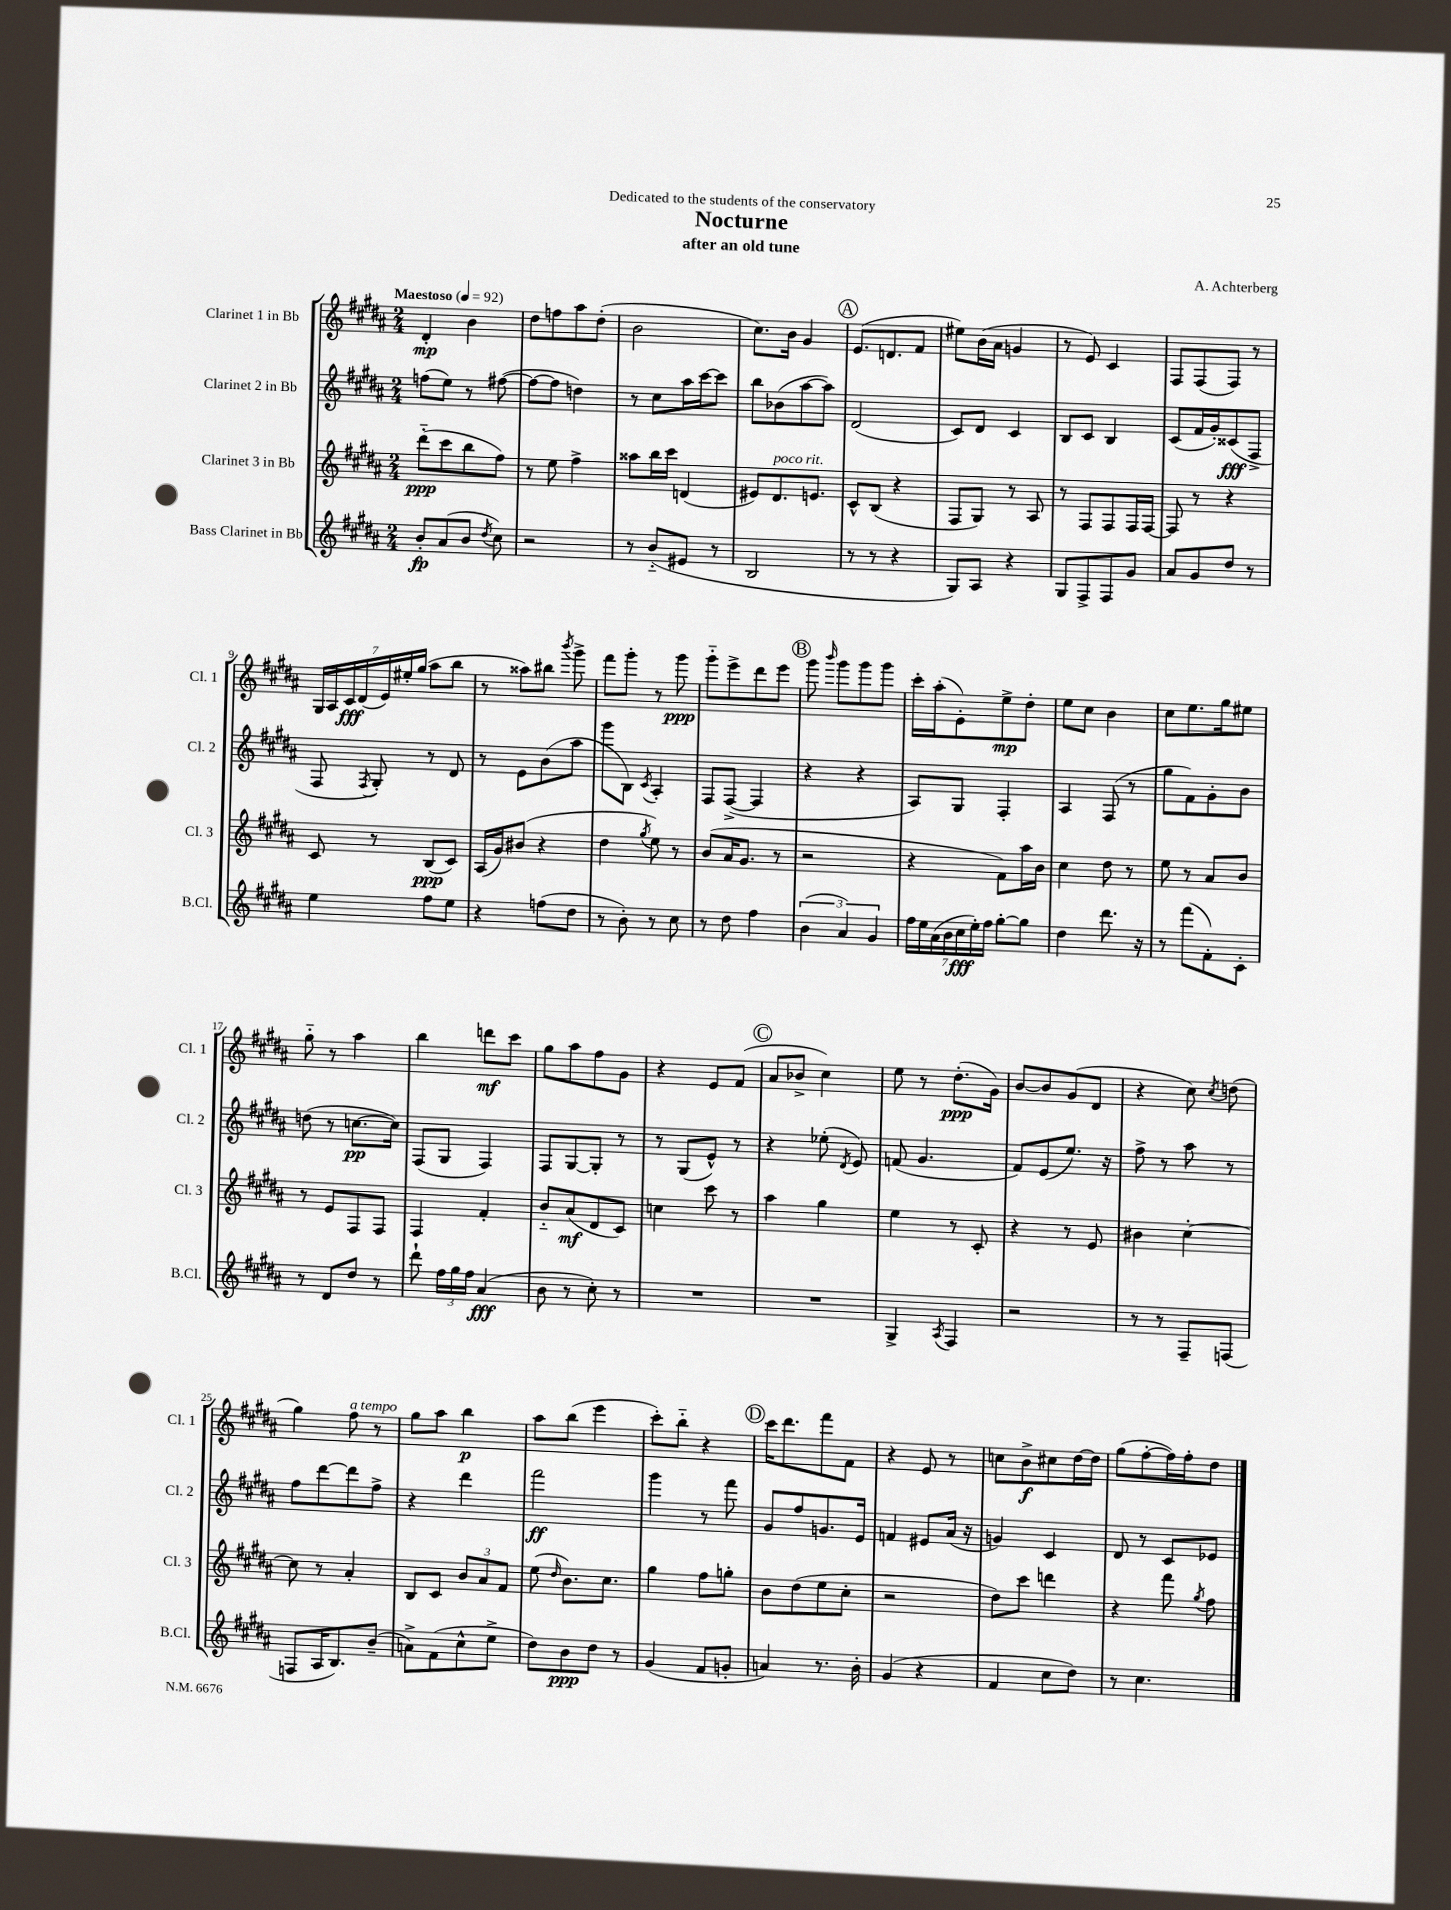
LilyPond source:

\header { title = "Nocturne" composer = "A. Achterberg" subtitle = "after an old tune" dedication = "Dedicated to the students of the conservatory" }
<<
\new StaffGroup <<
\new Staff = "s0" \with { instrumentName = "Clarinet 1 in Bb" shortInstrumentName = "Cl. 1" } {
    \clef treble \key b \major \numericTimeSignature \time 2/4 \tempo "Maestoso" 4 = 92
    \autoBeamOff dis'4-.\mp b'4 |
    dis''8[ f''8 ais''8 dis''8]-.( |
    b'2 |
    cis''8.[) b'16] gis'4 |
    \mark \markup { \circle "A" } e'8.[( d'8. fis'8] |
    eis''8[) b'16( ais'16] g'4 |
    r8 e'8) cis'4 |
    fis8[ fis8( fis8]) r8 |
    \tuplet 7/4 { gis16[ ais16 cis'16\fff dis'16( e'16) eis''16-. gis''16]( } ais''8[ b''8] |
    r8 aisis''8[) bis''8] \acciaccatura { b'''8 } gis'''8-> |
    fis'''8[ gis'''8]-. r8 gis'''8\ppp |
    gis'''8[-_ e'''8-> dis'''8 e'''8] |
    \mark \markup { \circle "B" } gis'''8 \grace { b'''16 } gis'''8[ gis'''8 gis'''8] |
    cis'''16[-. ais''16-.( e'8-.) e''8->\mp dis''8]-. |
    e''8[ cis''8] b'4 |
    cis''8[ e''8. gis''16 eis''8] |
    gis''8-_ r8 ais''4 |
    b''4 d'''8[\mf cis'''8] |
    gis''8[ ais''8 fis''8 gis'8] |
    r4 e'8[ fis'8]( |
    \mark \markup { \circle "C" } ais'8[ bes'8]-> cis''4) |
    e''8 r8 dis''8.[-.\ppp( gis'16]) |
    b'8[~ b'8 gis'8( dis'8] |
    r4 cis''8) \acciaccatura { cis''8 } d''8( |
    gis''4) fis''8^\markup { \italic "a tempo" } r8 |
    gis''8[ ais''8] b''4\p |
    ais''8[ b''8]( e'''4 |
    cis'''8[-.) b''8]-_ r4 |
    \mark \markup { \circle "D" } cis'''16[ dis'''8. fis'''8 fis'8] |
    r4 e'8 r8 |
    c''8[ b'8->\f cis''8 dis''16~ dis''16] |
    gis''8[( fis''8~-. fis''16) fis''16-. dis''8] \bar "|." |
}
\new Staff = "s1" \with { instrumentName = "Clarinet 2 in Bb" shortInstrumentName = "Cl. 2" } {
    \clef treble \key b \major \numericTimeSignature \time 2/4
    \autoBeamOff f''8[( e''8]) r8 fis''8~( |
    fis''8[~ fis''8] d''4) |
    r8 cis''8[ ais''16 cis'''16~ cis'''8] |
    b''8[ bes'8( ais''8~ ais''8]) |
    \mark \markup { \circle "A" } dis'2( |
    cis'8[) dis'8] cis'4 |
    b8[ cis'8] b4 |
    cis'8[( fis'16 gis'16-.) cisis'8\fff( fis8]-> |
    fis8 \acciaccatura { fis8 } gis8-.) r8 dis'8 |
    r8 e'8[ b'8( ais''8] |
    gis'''8[ b8]) \acciaccatura { cis'8 } ais4-. |
    fis8[ fis8]~->( fis4 |
    \mark \markup { \circle "B" } r4 r4 |
    ais8[) gis8] fis4-. |
    ais4 fis8( r8 |
    gis''8[ fis'8) gis'8-. b'8] |
    d''8( r8 c''8.[~\pp c''16]) |
    fis8[( gis8] fis4) |
    fis8[ gis8~ gis8]-. r8 |
    r8 gis8[( e'8]-^) r8 |
    \mark \markup { \circle "C" } r4 ees''8-.( \acciaccatura { dis'8 } e'8) |
    f'8( gis'4. |
    fis'8[) e'8( e''8.]) r16 |
    fis''8-> r8 ais''8 r8 |
    fis''8[ dis'''8~ dis'''8 fis''8]-> |
    r4 dis'''4 |
    fis'''2\ff |
    gis'''4 r8 fis'''8 |
    \mark \markup { \circle "D" } gis'8[ fis''8 g'8. e'16] |
    f'4 eis'8[ ais'16]( r16 |
    g'4) cis'4 |
    dis'8 r8 cis'8[ ees'8] \bar "|." |
}
\new Staff = "s2" \with { instrumentName = "Clarinet 3 in Bb" shortInstrumentName = "Cl. 3" } {
    \clef treble \key b \major \numericTimeSignature \time 2/4
    \autoBeamOff dis'''8[-_\ppp( cis'''8 b''8 fis''8]) |
    r8 e''8 fis''4-> |
    aisis''8[ b''16 cis'''16] d'4( |
    eis'8[) dis'8.^\markup { \italic "poco rit." } e'8.] |
    \mark \markup { \circle "A" } cis'8[-^ b8]( r4 |
    fis8[ gis8]) r8 ais8 |
    r8 fis8[ fis8 fis16 fis16]~ |
    fis8 r8 r4 |
    cis'8 r8 b8[\ppp( cis'8]) |
    ais16[( gis'16) bis'8]( r4 |
    dis''4 \acciaccatura { gis''8 } e''8) r8 |
    b'8[( ais'16 gis'8.] r8 |
    \mark \markup { \circle "B" } r2 |
    r4 fis'8[) ais''16 b'16] |
    cis''4 dis''8 r8 |
    e''8 r8 ais'8[ b'8] |
    r8 e'8[ fis8 fis8] |
    fis4 fis'4-. |
    b'8[-_ ais'8\mf( dis'8 cis'8]) |
    c''4 cis'''8 r8 |
    \mark \markup { \circle "C" } ais''4 gis''4 |
    e''4 r8 cis'8-. |
    r4 r8 e'8 |
    bis'4 cis''4~-. |
    cis''8 r8 ais'4-. |
    b8[ cis'8] \tuplet 3/2 { b'8[ ais'8 fis'8] } |
    e''8( \grace { dis''16 } b'8.[) cis''8.] |
    gis''4 fis''8[ g''8]-. |
    \mark \markup { \circle "D" } b'8[ dis''8( e''8 cis''8]-. |
    r2 |
    dis''8[) cis'''8] d'''4 |
    r4 fis'''8 \acciaccatura { gis''8 } fis''8 \bar "|." |
}
\new Staff = "s3" \with { instrumentName = "Bass Clarinet in Bb" shortInstrumentName = "B.Cl." } {
    \clef treble \key b \major \numericTimeSignature \time 2/4
    \autoBeamOff b'8[-.\fp ais'8( b'8] \acciaccatura { dis''8 } cis''8) |
    r2 |
    r8 b'8[-_( eis'8] r8 |
    b2 |
    \mark \markup { \circle "A" } r8 r8 r4 |
    gis8[) ais8] r4 |
    gis8[ fis8-> fis8 gis'8] |
    ais'8[ gis'8 dis''8] r8 |
    e''4 fis''8[ e''8] |
    r4 f''8[( dis''8] |
    r8 b'8-.) r8 cis''8 |
    r8 dis''8 fis''4 |
    \mark \markup { \circle "B" } \tuplet 3/2 { b'4( ais'4) gis'4 } |
    \tuplet 7/4 { fis''16[ e''16 ais'16( b'16 cis''16\fff e''16-.) fis''16] } gis''8[~-. gis''8] |
    dis''4 dis'''8. r16 |
    r8 fis'''8[( fis'8-.) cis'8]-. |
    r8 dis'8[ dis''8] r8 |
    dis'''8-! \tuplet 3/2 { fis''16[ gis''16 fis''16] } ais'4\fff( |
    b'8 r8 cis''8-.) r8 |
    R2 |
    \mark \markup { \circle "C" } R2 |
    gis4-> \acciaccatura { ais8 } fis4 |
    r2 |
    r8 r8 fis8[-- f8]( |
    f8[ ais16 b8.) b'8]--( |
    a'8[->) fis'8( cis''8-^ e''8]-> |
    dis''8[) b'8\ppp dis''8] r8 |
    gis'4( fis'8[ g'8]-. |
    \mark \markup { \circle "D" } a'4) r8. b'16-. |
    gis'4( r4 |
    fis'4 cis''8[ dis''8]) |
    r8 cis''4. \bar "|." |
}
>>
>>
